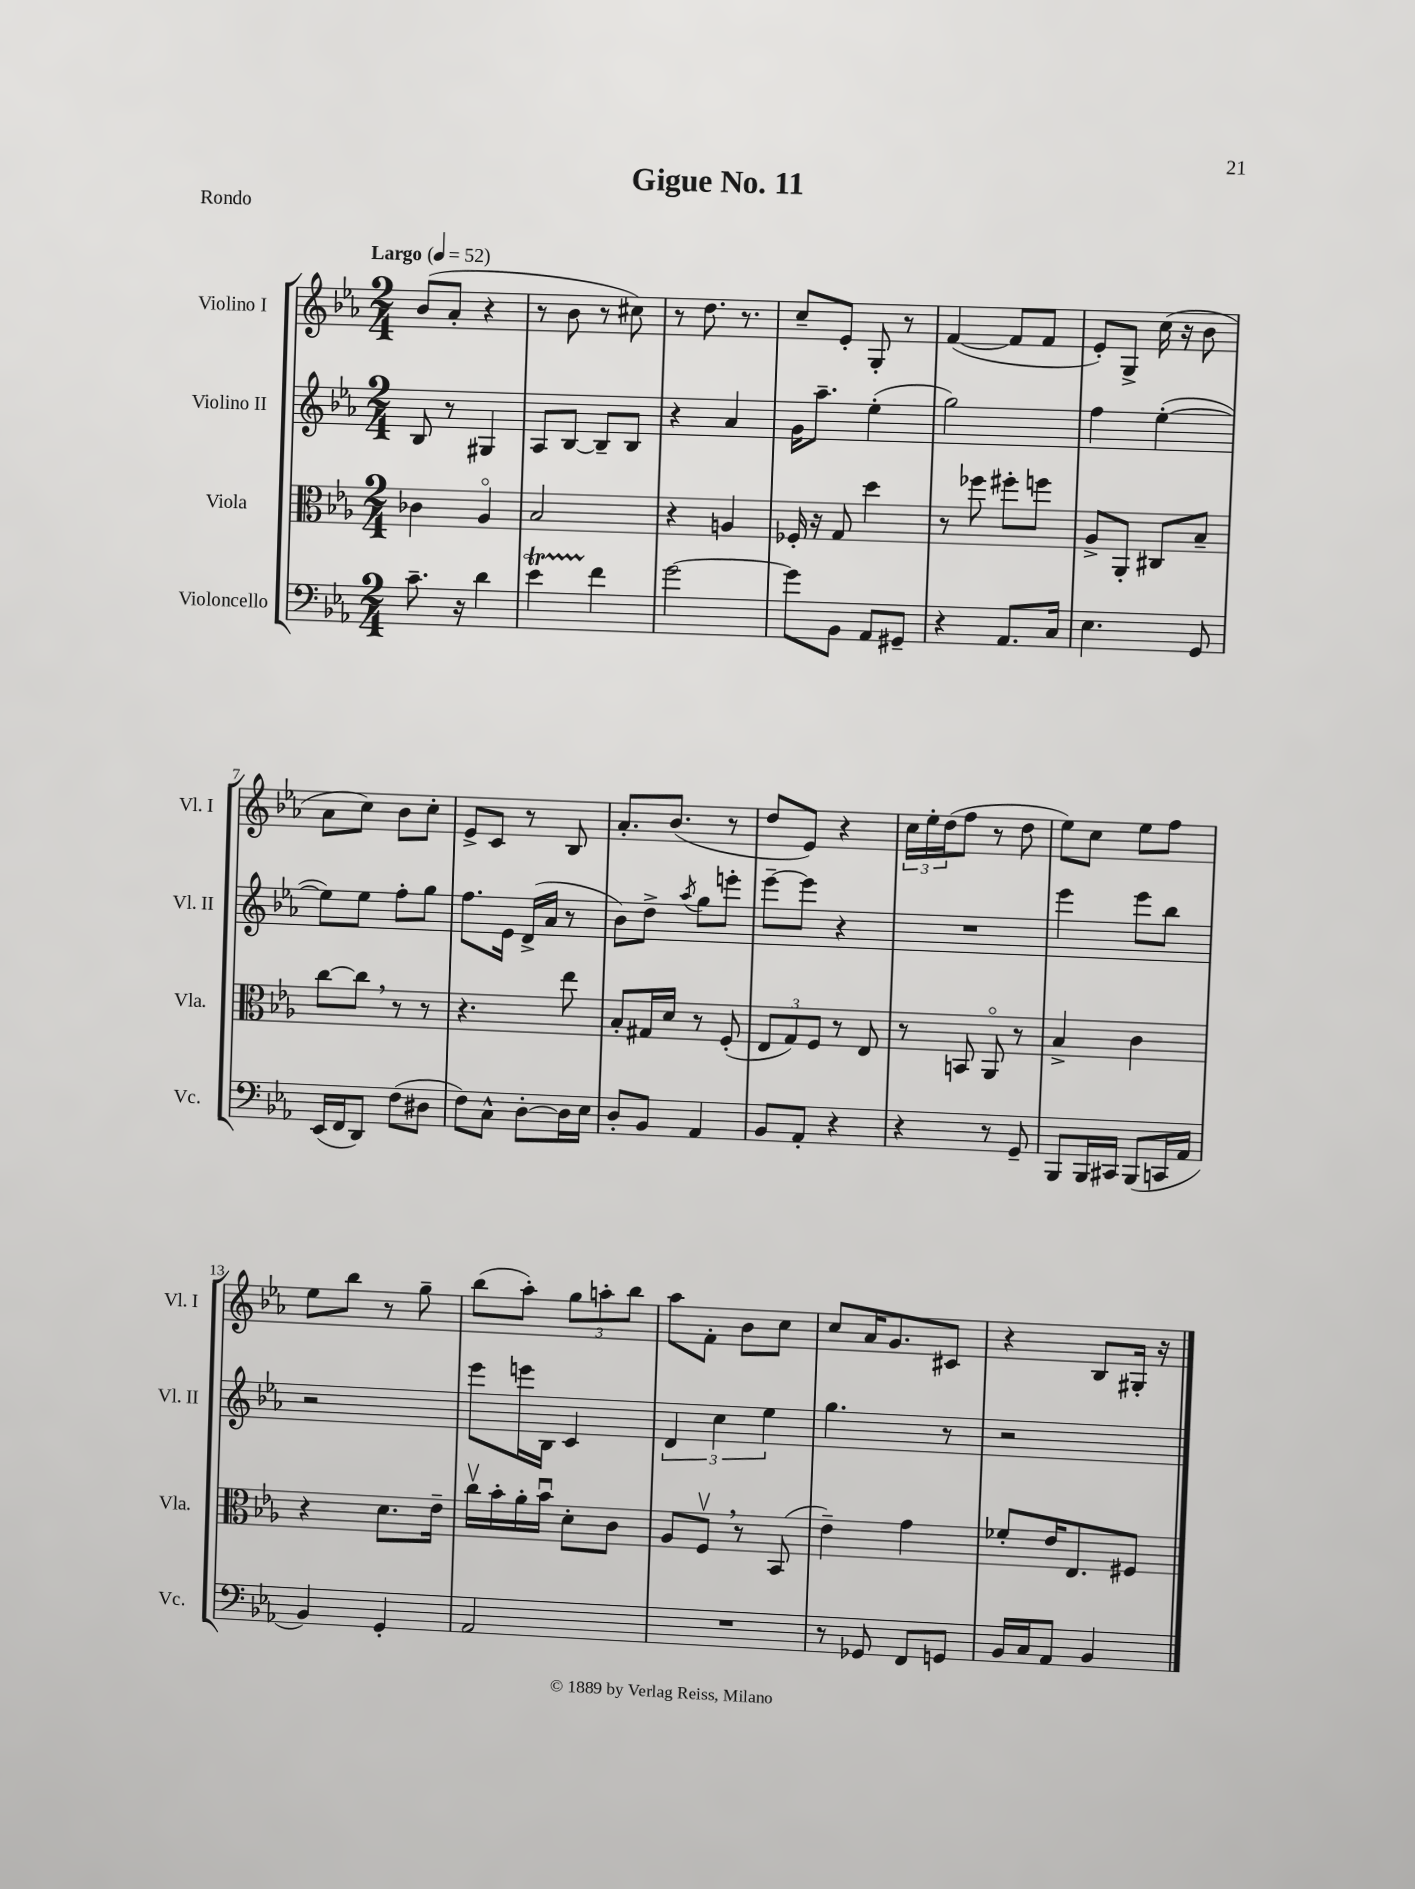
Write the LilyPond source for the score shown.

\header { title = "Gigue No. 11" piece = "Rondo" }
<<
\new StaffGroup <<
\new Staff = "s0" \with { instrumentName = "Violino I" shortInstrumentName = "Vl. I" } {
    \clef treble \key ees \major \numericTimeSignature \time 2/4 \tempo "Largo" 4 = 52
    bes'8( aes'8-. r4 |
    r8 bes'8 r8 cis''8) |
    r8 d''8. r8. |
    c''8-- ees'8-. g8-. r8 |
    f'4~( f'8 f'8 |
    ees'8-.) g8-> c''16( r16 bes'8 |
    aes'8 c''8) bes'8 c''8-. |
    ees'8-> c'8 r8 bes8 |
    aes'8.-. bes'8.( r8 |
    d''8 ees'8) r4 |
    \tuplet 3/2 { c''16 ees''16-. d''16( } f''8 r8 d''8 |
    ees''8) c''8 ees''8 f''8 |
    ees''8 bes''8 r8 g''8-- |
    bes''8( aes''8-.) \tuplet 3/2 { g''8 a''8-. bes''8 } |
    aes''8 f'8-. bes'8 c''8 |
    c''8 aes'16 g'8. cis'8 |
    r4 bes8 gis16-. r16 \bar "|." |
}
\new Staff = "s1" \with { instrumentName = "Violino II" shortInstrumentName = "Vl. II" } {
    \clef treble \key ees \major \numericTimeSignature \time 2/4
    bes8 r8 gis4 |
    aes8 bes8~ bes8-- bes8 |
    r4 aes'4 |
    g'16 aes''8.-- ees''4-.( |
    g''2) |
    f''4 ees''4~-.( |
    ees''8) ees''8 f''8-. g''8 |
    f''8. ees'16 d'16->( aes'16 r8 |
    bes'8) d''8-> \acciaccatura { aes''8 } g''8 e'''8-. |
    ees'''8~-- ees'''8 r4 |
    R2 |
    ees'''4 ees'''8 bes''8 |
    r2 |
    ees'''8 e'''16 bes16 c'4 |
    \tuplet 3/2 { d'4 c''4 ees''4 } |
    g''4. r8 |
    r2 \bar "|." |
}
\new Staff = "s2" \with { instrumentName = "Viola" shortInstrumentName = "Vla." } {
    \clef alto \key ees \major \numericTimeSignature \time 2/4
    ces'4 aes4\flageolet |
    bes2 |
    r4 a4 |
    fes16-. r16 g8 d''4 |
    r8 fes''8 fis''8-. f''8 |
    aes8-> aes,8-. cis8 bes8-- |
    c''8~ c''8 \breathe r8 r8 |
    r4. ees''8 |
    bes8-. gis16 d'16 r8 f8-.( |
    \tuplet 3/2 { ees8 g8) f8 } r8 ees8 |
    r8 b,8 aes,8\flageolet r8 |
    bes4-> c'4 |
    r4 d'8. ees'16-- |
    c''16\upbow bes'16-. aes'16-. bes'16\downbow d'8-. c'8 |
    aes8 f8\upbow \breathe r8 bes,8( |
    ees'4--) g'4 |
    fes'8-. ees'16 ees8. fis8 \bar "|." |
}
\new Staff = "s3" \with { instrumentName = "Violoncello" shortInstrumentName = "Vc." } {
    \clef bass \key ees \major \numericTimeSignature \time 2/4
    c'8.-- r16 d'4 |
    ees'4\startTrillSpan f'4\stopTrillSpan |
    g'2~ |
    g'8 bes,8 aes,8 gis,8-- |
    r4 aes,8. c16 |
    ees4. g,8 |
    ees,16( f,16 d,8) f8( dis8 |
    f8) c8-^ d8~-. d16 ees16 |
    d8-. bes,8 aes,4 |
    bes,8 aes,8-. r4 |
    r4 r8 g,8-- |
    bes,,8 bes,,16 cis,16 bes,,8( c,16 aes,16 |
    bes,4) g,4-. |
    aes,2 |
    R2 |
    r8 ges,8 f,8 g,8 |
    bes,16 c16 aes,8 bes,4 \bar "|." |
}
>>
>>
